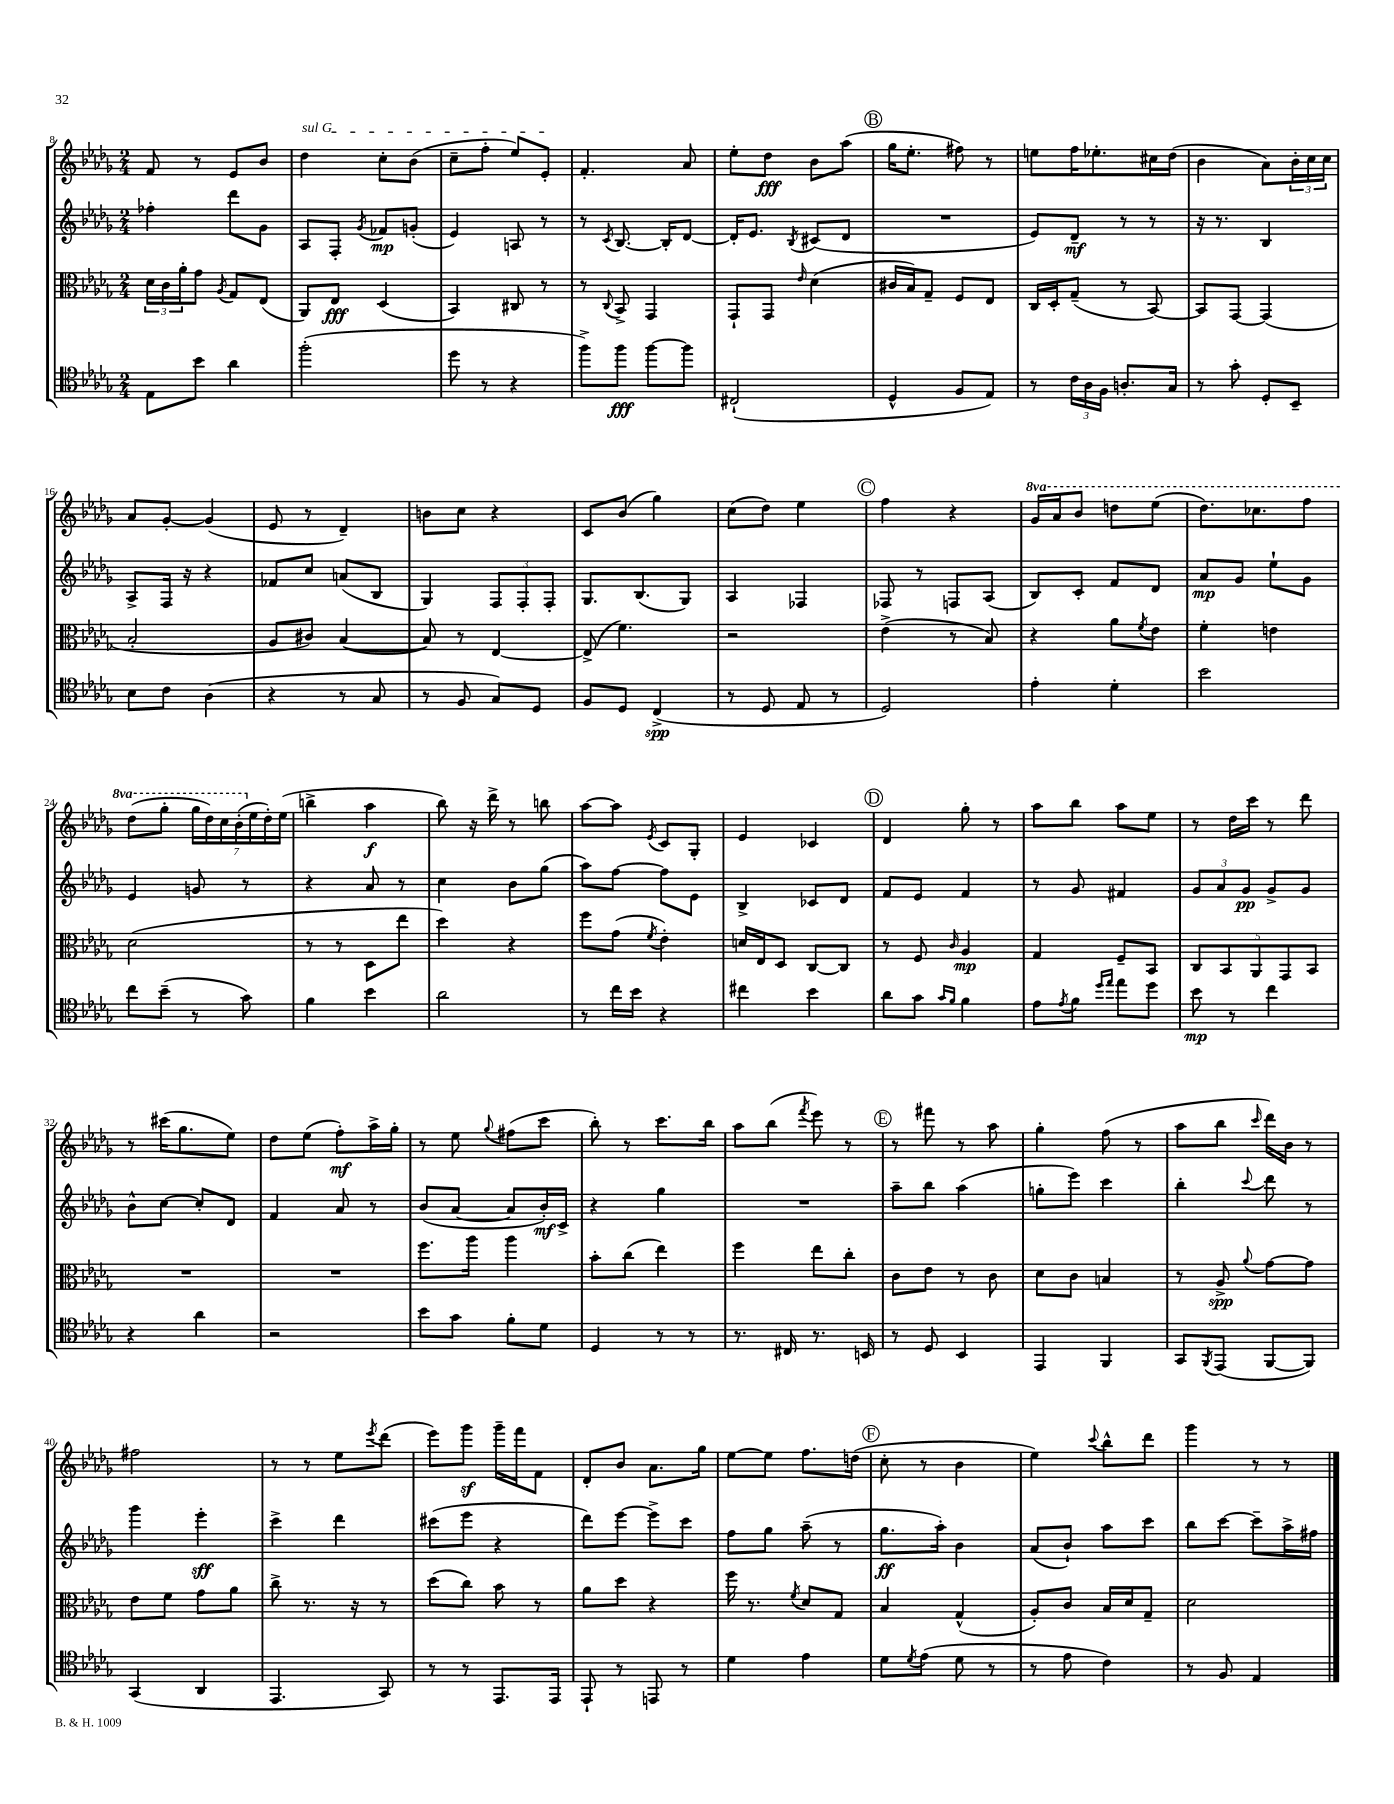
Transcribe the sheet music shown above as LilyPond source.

<<
\new StaffGroup <<
\new Staff = "s0" {
    \clef treble \key des \major \numericTimeSignature \time 2/4 \set Staff.ottavationMarkups = #ottavation-simple-ordinals
    f'8 r8 ees'8 bes'8 |
    \once \override TextSpanner.bound-details.left.text = \markup { \italic "sul G" } des''4\startTextSpan c''8-. bes'8( |
    c''8-- f''8-. ees''8) ees'8-.\stopTextSpan |
    f'4.-. aes'8 |
    ees''8-. des''8\fff bes'8 aes''8( |
    \mark \markup { \circle "B" } ges''16 ees''8.-. fis''8) r8 |
    e''8 f''16 ees''8.-. cis''16 des''16( |
    bes'4 aes'8) \tuplet 3/2 { bes'16-. c''16 c''16 } |
    aes'8 ges'8~-. ges'4( |
    ees'8 r8 des'4--) |
    b'8 c''8 r4 |
    c'8 bes'8( ges''4) |
    c''8( des''8) ees''4 |
    \mark \markup { \circle "C" } f''4 r4 |
    \ottava #1 ges''16 aes''16 bes''8 d'''8 ees'''8( |
    des'''8.) ces'''8. f'''8 |
    des'''8( ges'''8-. \tuplet 7/4 { ges'''16 des'''16) c'''16 bes''16-.( \ottava #0 ees''16 des''16-.) ees''16( } |
    b''4-> aes''4\f |
    bes''8) r16 des'''16-> r8 b''8 |
    aes''8~ aes''8 \acciaccatura { ees'8 } c'8 ges8-. |
    ees'4 ces'4 |
    \mark \markup { \circle "D" } des'4 ges''8-. r8 |
    aes''8 bes''8 aes''8 ees''8 |
    r8 des''16 c'''16 r8 des'''8 |
    r8 cis'''16( ges''8. ees''8) |
    des''8 ees''8( f''8-.\mf) aes''16-> ges''16-. |
    r8 ees''8 \appoggiatura { ges''8 } fis''8( c'''8 |
    bes''8-.) r8 c'''8. bes''16 |
    aes''8 bes''8( \acciaccatura { f'''8 } ees'''8) r8 |
    \mark \markup { \circle "E" } r8 fis'''8 r8 aes''8 |
    ges''4-. f''8( r8 |
    aes''8 bes''8 \grace { c'''16 } des'''16) bes'16 r8 |
    fis''2 |
    r8 r8 ees''8 \acciaccatura { ees'''8 } des'''8( |
    ees'''8) ges'''8\sf ges'''16-- f'''16 f'8 |
    des'8-. bes'8 aes'8. ges''16 |
    ees''8~ ees''8 f''8. d''16( |
    \mark \markup { \circle "F" } c''8-. r8 bes'4 |
    ees''4) \appoggiatura { c'''8 } bes''8-^ des'''8 |
    ges'''4 r8 r8 \bar "|." |
}
\new Staff = "s1" {
    \clef treble \key des \major \numericTimeSignature \time 2/4
    fes''4-. des'''8 ges'8 |
    aes8 f8-. \acciaccatura { ges'8 } fes'8\mp g'8-.( |
    ees'4) a8 r8 |
    r8 \acciaccatura { c'8 } bes8.~ bes16-. des'8~ |
    des'16-. ees'8. \acciaccatura { bes8 } cis'8( des'8 |
    \mark \markup { \circle "B" } R2 |
    ees'8) des'8--\mf r8 r8 |
    r16 r8. bes4 |
    aes8-> f16 r16 r4 |
    fes'8 c''8 a'8( bes8 |
    ges4) \tuplet 3/2 { f8 f8-. f8-. } |
    ges8. bes8.( ges8) |
    aes4 fes4 |
    \mark \markup { \circle "C" } fes8 r8 f8 aes8( |
    bes8) c'8-. f'8 des'8 |
    aes'8\mp ges'8 ees''8-! ges'8 |
    ees'4 g'8 r8 |
    r4 aes'8 r8 |
    c''4 bes'8 ges''8( |
    aes''8) f''8~ f''8 ees'8 |
    bes4-> ces'8 des'8 |
    \mark \markup { \circle "D" } f'8 ees'8 f'4 |
    r8 ges'8 fis'4 |
    \tuplet 3/2 { ges'8 aes'8 ges'8\pp } ges'8-> ges'8 |
    bes'8-^ c''8~ c''8-. des'8 |
    f'4 aes'8 r8 |
    bes'8( aes'8~ aes'8 bes'16-.\mf) c'16-> |
    r4 ges''4 |
    R2 |
    \mark \markup { \circle "E" } aes''8-- bes''8 aes''4( |
    g''8-. ees'''8) c'''4 |
    bes''4-. \appoggiatura { c'''8 } des'''8 r8 |
    ges'''4 ees'''4-.\sff |
    c'''4-> des'''4 |
    cis'''8( ees'''8 r4 |
    des'''8) ees'''8~ ees'''8-> c'''8 |
    f''8 ges''8 aes''8--( r8 |
    \mark \markup { \circle "F" } ges''8.\ff aes''16-.) bes'4 |
    aes'8( bes'8-!) aes''8 c'''8 |
    bes''8 c'''8~ c'''8-- aes''16-> fis''16 \bar "|." |
}
\new Staff = "s2" {
    \clef alto \key des \major \numericTimeSignature \time 2/4
    \tuplet 3/2 { des'16 c'16 aes'16-. } ges'8 \acciaccatura { aes8 } ges8 ees8( |
    aes,8) ees8\fff des4( |
    bes,4) cis8 r8 |
    r8 \appoggiatura { c8 } bes,8-> ges,4 |
    ges,8-! ges,8 \grace { ees'16 } des'4( |
    \mark \markup { \circle "B" } cis'16 bes16) ges8-- f8 ees8 |
    c16 des16-. ges8--( r8 bes,8~) |
    bes,8 ges,8~ ges,4( |
    bes2-. |
    aes8 cis'8) bes4~( |
    bes8) r8 ees4~ |
    ees8->( f'4.) |
    r2 |
    \mark \markup { \circle "C" } ees'4->( r8 bes8) |
    r4 aes'8 \acciaccatura { f'8 } ees'8 |
    f'4-. e'4 |
    des'2( |
    r8 r8 des8 ees''8 |
    des''4) r4 |
    f''8 ges'8( \acciaccatura { f'8 } ees'4-.) |
    d'16 ees16 des8 c8~ c8 |
    \mark \markup { \circle "D" } r8 f8 \grace { c'16 } aes4\mp |
    ges4 f8-- bes,8 |
    \tuplet 5/4 { c8 bes,8 aes,8 ges,8 bes,8 } |
    R2 |
    R2 |
    f''8. aes''16 aes''4 |
    bes'8-. c''8( ees''4) |
    f''4 ees''8 c''8-. |
    \mark \markup { \circle "E" } c'8 ees'8 r8 c'8 |
    des'8 c'8 b4 |
    r8 aes8->\spp \appoggiatura { aes'8 } ges'8~ ges'8 |
    ees'8 f'8 ges'8 aes'8 |
    c''8-> r8. r16 r8 |
    des''8( c''8) bes'8 r8 |
    aes'8 des''8 r4 |
    f''16 r8. \acciaccatura { f'8 } des'8 ges8 |
    \mark \markup { \circle "F" } bes4 ges4-^( |
    aes8-.) c'8 bes16 des'16 ges8-- |
    des'2 \bar "|." |
}
\new Staff = "s3" {
    \clef tenor \key des \major \numericTimeSignature \time 2/4
    ees8 bes'8 aes'4 |
    f''2-.( |
    des''8 r8 r4 |
    f''8->) f''8\fff f''8~ f''8 |
    cis2-!( |
    \mark \markup { \circle "B" } des4-^ f8 ees8) |
    r8 \tuplet 3/2 { c'16 aes16 f16 } a8.-. ges16 |
    r8 ges'8-. des8-. bes,8-- |
    bes8 c'8 aes4( |
    r4 r8 ges8 |
    r8 f8 ges8) des8 |
    f8 des8 c4->\spp( |
    r8 des8 ees8 r8 |
    \mark \markup { \circle "C" } des2) |
    ees'4-. des'4-. |
    bes'2 |
    c''8 bes'8--( r8 ges'8) |
    f'4 bes'4 |
    aes'2 |
    r8 c''16 bes'16 r4 |
    cis''4 bes'4 |
    \mark \markup { \circle "D" } aes'8 ges'8 \grace { ges'16 f'16 } f'4 |
    ees'8 \acciaccatura { ees'8 } f'8 \grace { des''16 ees''16 } ees''8 des''8 |
    bes'8\mp r8 c''4 |
    r4 aes'4 |
    r2 |
    bes'8 ges'8 f'8-. des'8 |
    des4 r8 r8 |
    r8. cis16 r8. b,16 |
    \mark \markup { \circle "E" } r8 des8 bes,4 |
    ees,4 f,4 |
    ges,8 \acciaccatura { f,8 } ees,8( f,8~ f,8) |
    ges,4( aes,4 |
    ees,4. ges,8) |
    r8 r8 ees,8. ees,16 |
    ees,8-! r8 e,8 r8 |
    des'4 ees'4 |
    \mark \markup { \circle "F" } des'8 \acciaccatura { des'8 } ees'8( des'8 r8 |
    r8 ees'8 c'4) |
    r8 f8 ees4 \bar "|." |
}
>>
>>
\layout { \context { \Score currentBarNumber = #8 } }
